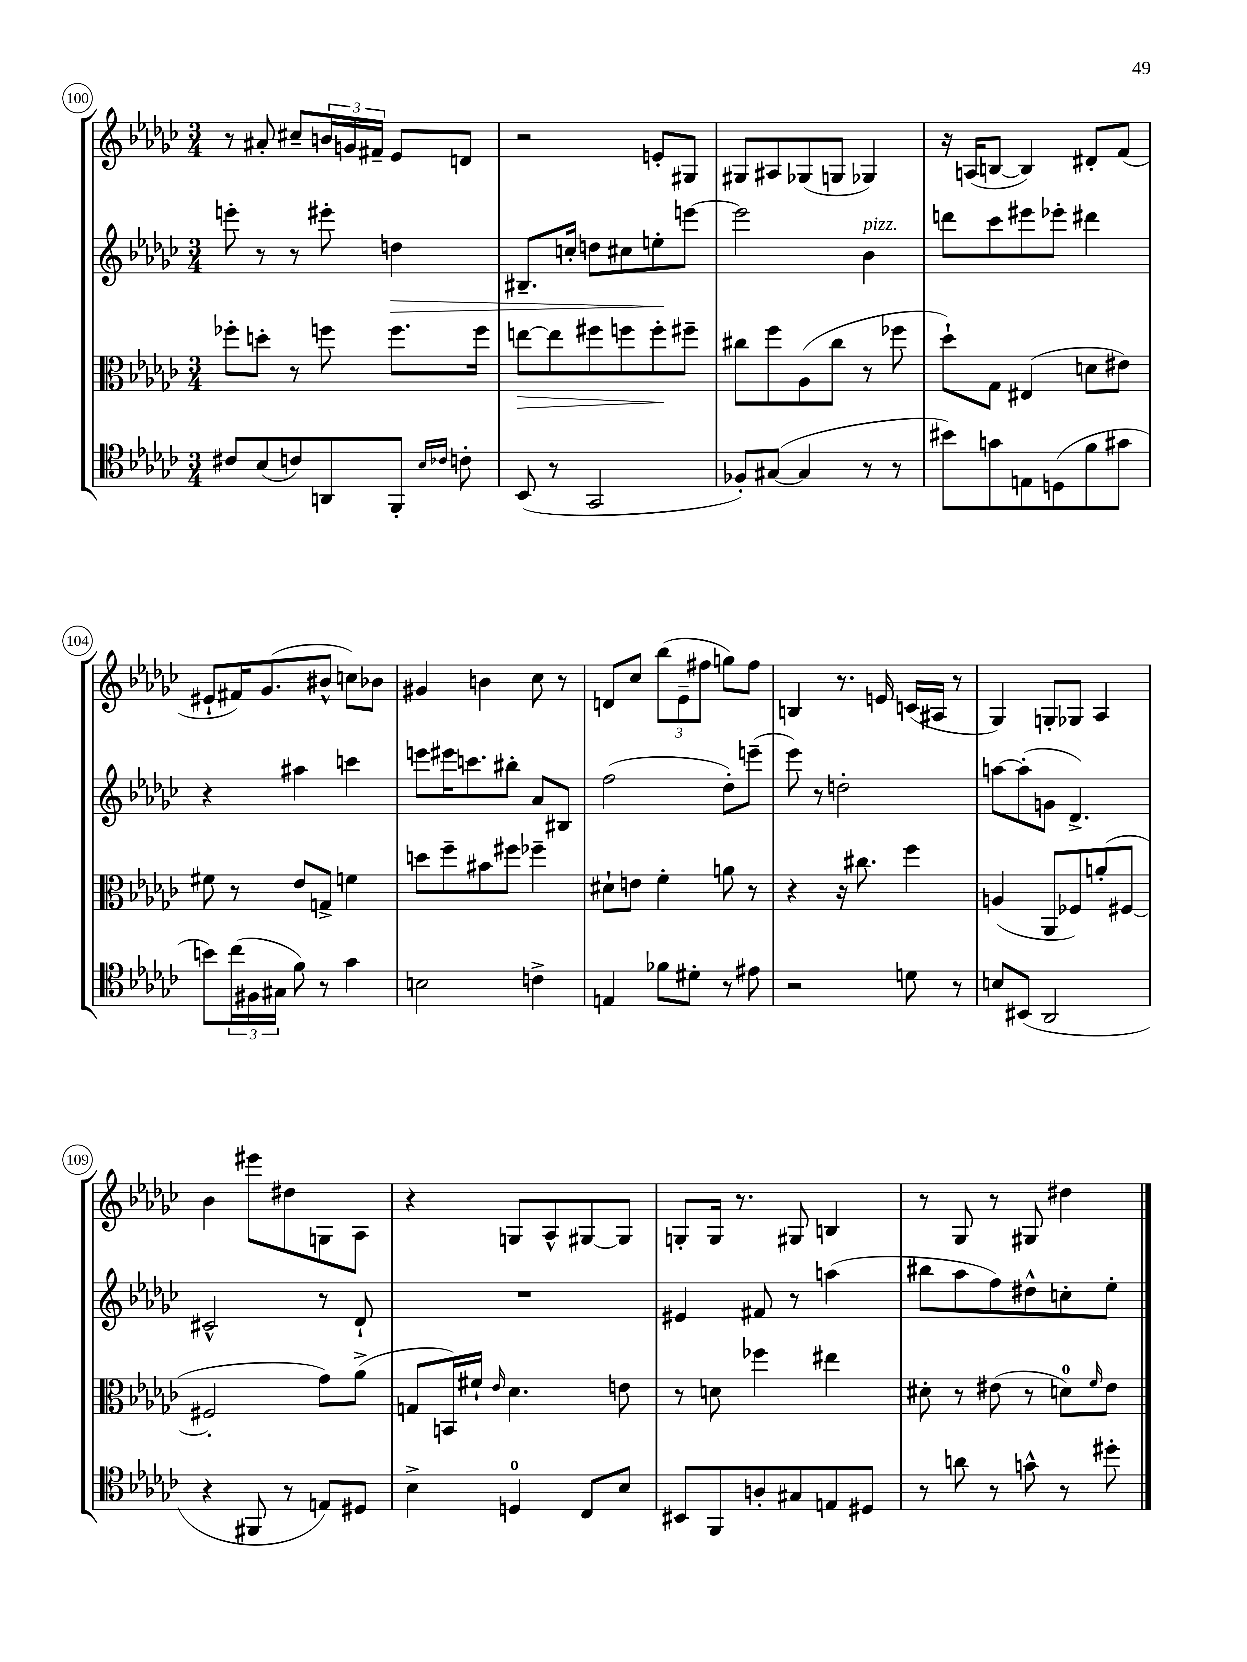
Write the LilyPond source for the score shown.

<<
\new StaffGroup <<
\new Staff = "s0" {
    \clef treble \key ges \major \numericTimeSignature \time 3/4
    r8 ais'8-. cis''8-- \tuplet 3/2 { b'16 g'16 fis'16-- } ees'8 d'8 |
    r2 e'8-. gis8 |
    gis8 ais8 ges8( g8 ges4) |
    r16 a16( b8~ b4) dis'8-. f'8( |
    eis'8-! fis'16) ges'8.( bis'8-^ c''8) bes'8 |
    gis'4 b'4 ces''8 r8 |
    d'8 ces''8 \tuplet 3/2 { bes''8( ees'8-- fis''8 } g''8) fis''8 |
    b4 r8. e'16 c'16( ais16 r8 |
    ges4) g8-. ges8 aes4 |
    bes'4 eis'''8 dis''8 g8 aes8 |
    r4 g8 aes8-^ gis8~ gis8 |
    g8-. g16 r8. gis8 b4 |
    r8 ges8 r8 gis8 dis''4 \bar "|." |
}
\new Staff = "s1" {
    \clef treble \key ges \major \numericTimeSignature \time 3/4
    e'''8-. r8 r8 eis'''8-. d''4\> |
    bis8.-- c''16-. d''8 cis''8 e''8-.\! e'''8~ |
    e'''2 bes'4^\markup { \italic "pizz." } |
    d'''8 ces'''8 eis'''8 ees'''8-. dis'''4 |
    r4 ais''4 c'''4 |
    e'''8 eis'''16 c'''8. bis''8-. aes'8 bis8 |
    f''2( des''8-.) e'''8--( |
    ees'''8) r8 d''2-. |
    a''8~ a''8-.( g'8 des'4.->) |
    cis'2-^ r8 des'8-! |
    R2. |
    eis'4 fis'8 r8 a''4( |
    bis''8 aes''8 f''8) dis''8-^ c''8-. ees''8-. \bar "|." |
}
\new Staff = "s2" {
    \clef alto \key ges \major \numericTimeSignature \time 3/4
    fes''8-. d''8-. r8 f''8 f''8. f''16 |
    e''8~\> e''8 fis''8 f''8 f''8-.\! fis''8-- |
    cis''8 f''8 aes8( cis''8 r8 fes''8 |
    des''8-!) ges8 eis4( d'8 eis'8) |
    fis'8 r8 ees'8 g8-> f'4 |
    d''8 f''8-- bis'8 fis''8 fes''4-- |
    dis'8-! e'8 f'4-. a'8 r8 |
    r4 r16 cis''8. f''4 |
    a4( aes,8 fes8) a'8-.( fis8~ |
    fis2-. ges'8) aes'8->( |
    g8 b,16) fis'16-! \grace { ees'16 } des'4. e'8 |
    r8 d'8 fes''4 eis''4 |
    dis'8-. r8 eis'8( r8 d'8-0) \grace { f'16 } eis'8 \bar "|." |
}
\new Staff = "s3" {
    \clef tenor \key ges \major \numericTimeSignature \time 3/4
    cis'8 bes8( c'8) a,8 f,8-. \grace { bes16 ces'16 } c'8-. |
    bes,8( r8 ges,2 |
    fes8-.) gis8~( gis4 r8 r8 |
    bis'8) g'8 e8 d8( f'8 gis'8 |
    b'8) \tuplet 3/2 { ces''16( fis16 gis16 } f'8) r8 ges'4 |
    b2 c'4-> |
    e4 fes'8 dis'8-. r8 eis'8 |
    r2 d'8 r8 |
    b8 bis,8( aes,2 |
    r4 fis,8 r8 e8) dis8 |
    bes4-> d4-0 ces8 bes8 |
    bis,8 f,8 a8-. gis8 e8 dis8 |
    r8 a'8 r8 g'8-^ r8 dis''8-. \bar "|." |
}
>>
>>
\layout { \context { \Score currentBarNumber = #100 \override BarNumber.stencil = #(make-stencil-circler 0.1 0.3 ly:text-interface::print) } }
